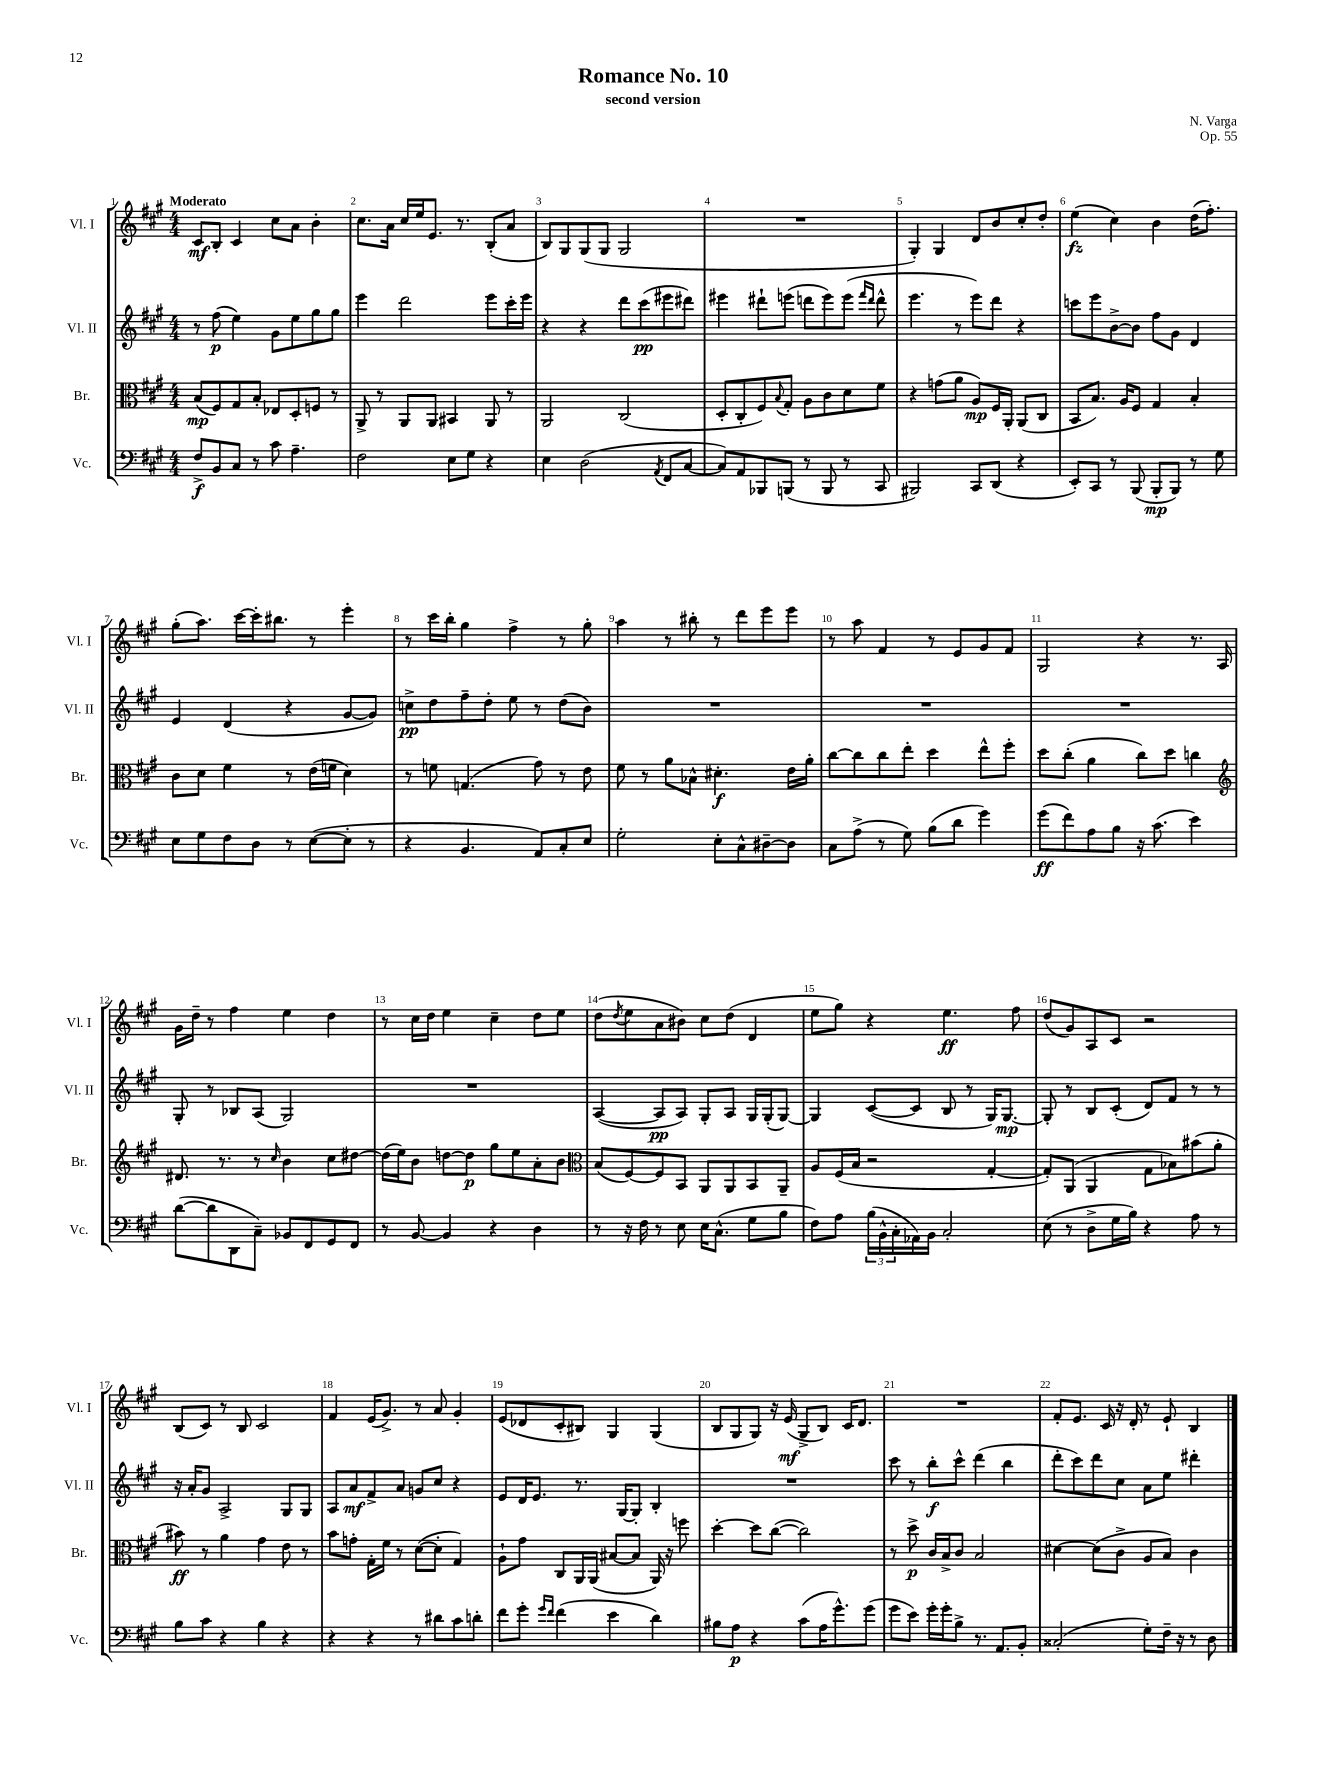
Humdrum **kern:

**kern	**kern	**kern	**kern
*staff4	*staff3	*staff2	*staff1
*clefF4	*clefC3	*clefG2	*clefG2
*k[f#c#g#]	*k[f#c#g#]	*k[f#c#g#]	*k[f#c#g#]
*M4/4	*M4/4	*M4/4	*M4/4
8F#^	(8B	8r	8c#
8BB	8F#)	(8ff#	8B'
8C#	8G#	4ee)	4c#
8r	8B'	.	.
8c#	8E-	8g#	8cc#
4.A~	8D'	8ee	8a
.	8F	8gg#	4b'
.	8r	8gg#	.
=	=	=	=
2F#	8AA^	4eee	8.cc#
.	8r	.	.
.	.	.	16a
.	8AA	2ddd	16cc#
.	.	.	16ee
.	8AA	.	8.e
8E	4BB#	.	.
.	.	.	8.r
8G#	.	.	.
4r	8AA	8eee	(8B'
.	8r	16ccc#'	8a
.	.	16eee	.
=	=	=	=
4E	2AA	4r	8B)
.	.	.	8G#
(2D	.	4r	(8G#
.	.	.	8G#
.	(2C#	8ddd	2G#
.	.	(8ccc#	.
8qAA	.	.	.
8FF#	.	8eee#	.
[8C#	.	8ddd#)	.
=	=	=	=
8C#])	8D'	4eee#	1r
8AA	8C#'	.	.
8BBB-	8F#)	8ddd#`	.
.	8qqB	.	.
(8BBB	8G#'	(8eee	.
8r	8A	8ddd	.
8BBB	8c#	8eee)	.
8r	8d	(8eee	.
.	.	16qqfff#	.
.	.	16qqddd	.
8CC#	8f#	8ddd^^	.
=	=	=	=
2BBB#)	4r	4.eee	4G#')
.	(8g	.	4G#
.	8a	8r	.
8CC#	8A)	8eee)	8d
(8DD	16F#	8ddd	8b
.	16AA'	.	.
4r	(8AA	4r	8cc#'
.	8C#	.	8dd'
=	=	=	=
8EE')	8BB	8ccc	(4ee
8CC#	8.B)	8eee	.
8r	.	[8b^	4cc#)
.	16A	.	.
(8BBB	8F#	8b]	.
8BBB'	4G#	8ff#	4b
8BBB)	.	8g#	.
8r	4B'	4d	(16dd
.	.	.	8.ff#')
8G#	.	.	.
=	=	=	=
8E	8c#	4e	(8gg#'
8G#	8d	.	8.aa)
8F#	4f#	(4d	.
.	.	.	[16ccc#
8D	.	.	16ccc#']
.	.	.	8.bb#
8r	8r	4r	.
([8E	(16e	.	8r
.	16f	.	.
8E']	4d)	[8g#	4eee'
8r	.	8g#])	.
=	=	=	=
4r	8r	8cc^	8r
.	8f	8dd	16ccc#
.	.	.	16bb'
4.BB	(4.G	8ff#~	4gg#
.	.	8dd'	.
.	.	8ee	4ff#^
8AA)	8g#)	8r	.
8C#'	8r	(8dd	8r
8E	8e	8b)	8gg#'
=	=	=	=
2G#'	8f#	1r	4aa
.	8r	.	.
.	8a	.	8r
.	8B-^^	.	8bb#'
8E'	4.d#'	.	8r
8C#^^	.	.	8ddd
[8D#~	.	.	8eee
8D#]	16e	.	8eee
.	16a'	.	.
=	=	=	=
8C#	[8cc#	1r	8r
(8A^	8cc#]	.	8aa
8r	8cc#	.	4f#
8G#)	8ee'	.	.
(8B	4dd	.	8r
8d	.	.	8e
4g#)	8ee^^	.	8g#
.	8ff#'	.	8f#
=	=	=	=
(8g#	8dd	1r	2G#
8f#)	(8cc#'	.	.
8A	4a	.	.
8B	.	.	.
16r	8cc#)	.	4r
(8.c#	.	.	.
.	8dd	.	.
4e)	4cc	.	8.r
.	.	.	16A
=	=	=	=
*	*clefG2	*	*
([8d	8.d#	8G#'	16g#
.	.	.	16dd~
8d]	.	8r	8r
.	8.r	.	.
8DD	.	8B-	4ff#
8C#~)	8r	(8A	.
.	16qqcc#	.	.
8BB-	4b	2G#)	4ee
8FF#	.	.	.
8GG#	8cc#	.	4dd
8FF#	[8dd#	.	.
=	=	=	=
8r	(16dd#]	1r	8r
.	16ee)	.	.
[8BB	8b	.	16cc#
.	.	.	16dd
4BB]	[8dd	.	4ee
.	8dd]	.	.
4r	8gg#	.	4cc#~
.	8ee	.	.
4D	8a'	.	8dd
.	8b	.	8ee
=	=	=	=
*	*clefC3	*	*
8r	(8B	([4A	(8dd
.	.	.	8qdd
16r	[8F#)	.	8ee
16F#	.	.	.
8r	8F#]	8A]	8a
8E	8BB	8A)	8b#)
16E	8AA	8G#'	8cc#
(8.C#^^	.	.	.
.	8AA	8A	(8dd
8G#	8BB	16G#	4d
.	.	(16G#'	.
8B	8AA~	[8G#)	.
=	=	=	=
8F#)	8A	4G#]	8ee
8A	(16F#	.	8gg#)
.	16B	.	.
(24B	2r	([8c#	4r
24BB^^	.	.	.
24C#'	.	.	.
16AA-)	.	8c#]	.
16BB	.	.	.
2C#'	.	8B	4.ee
.	.	8r	.
.	[4G#'	16G#)	.
.	.	[8.G#	.
.	.	.	8ff#
=	=	=	=
(8E	8G#'])	8G#']	(8dd
8r	(8AA	8r	8g#)
8D^	4AA	8B	8A
16G#	.	(8c#'	8c#
16B)	.	.	.
4r	8G#	8d)	2r
.	8B-)	8f#	.
8A	(8b#	8r	.
8r	8a'	8r	.
=	=	=	=
8B	8b#)	16r	(8B
.	.	16a'	.
8c#	8r	8g#	8c#)
4r	4a	2A^	8r
.	.	.	8B
4B	4g#	.	2c#
4r	8e	8G#	.
.	8r	8G#	.
=	=	=	=
4r	8b	8A	4f#
.	8g'	8a	.
4r	16G#'	8f#^	(16e
.	16f#	.	8.g#^)
.	8r	8a	.
8r	([8d	8g	8r
8d#	8d']	8cc#	8a
8c#	4G#)	4r	4g#'
8d'	.	.	.
=	=	=	=
8f#	8A`	8e	(8e
8g#'	8g#	16d	8d-
.	.	8.e	.
16qqg#	.	.	.
16qqf#	.	.	.
(4f#	8C#	.	8c#'
.	16AA	8.r	8B#)
.	(16AA	.	.
4e	[8B#	.	4G#
.	.	[16G#	.
.	8B#]	8G#']	.
4d)	16AA)	4B'	(4G#
.	16r	.	.
.	8ff	.	.
=	=	=	=
8B#	[4dd'	1r	8B
8A	.	.	8G#
4r	8dd]	.	8G#)
.	([8cc#	.	16r
.	.	.	(16e
(8c#	2cc#])	.	8G#^
16A	.	.	8B)
8.g#^^)	.	.	.
.	.	.	16c#
.	.	.	8.d
(8g#	.	.	.
=	=	=	=
8g#	8r	8ccc#	1r
8e)	8dd^	8r	.
16g#'	16c#	8bb'	.
16g#'	16B^	.	.
8B^	8c#	8ccc#^^	.
8.r	2B	(4ddd	.
8.AA	.	.	.
.	.	4bb	.
8BB'	.	.	.
=	=	=	=
(2C##'	[4d#	8ddd'	8f#'
.	.	8ccc#)	8.e
.	(8d#]	8ddd	.
.	.	.	16c#
.	8c#^	8cc#	16r
.	.	.	16d'
8G#')	8A	8a	8r
16F#~	8B)	8ee	8e`
16r	.	.	.
8r	4c#	4ddd#'	4B
8D	.	.	.
==	==	==	==
*-	*-	*-	*-
